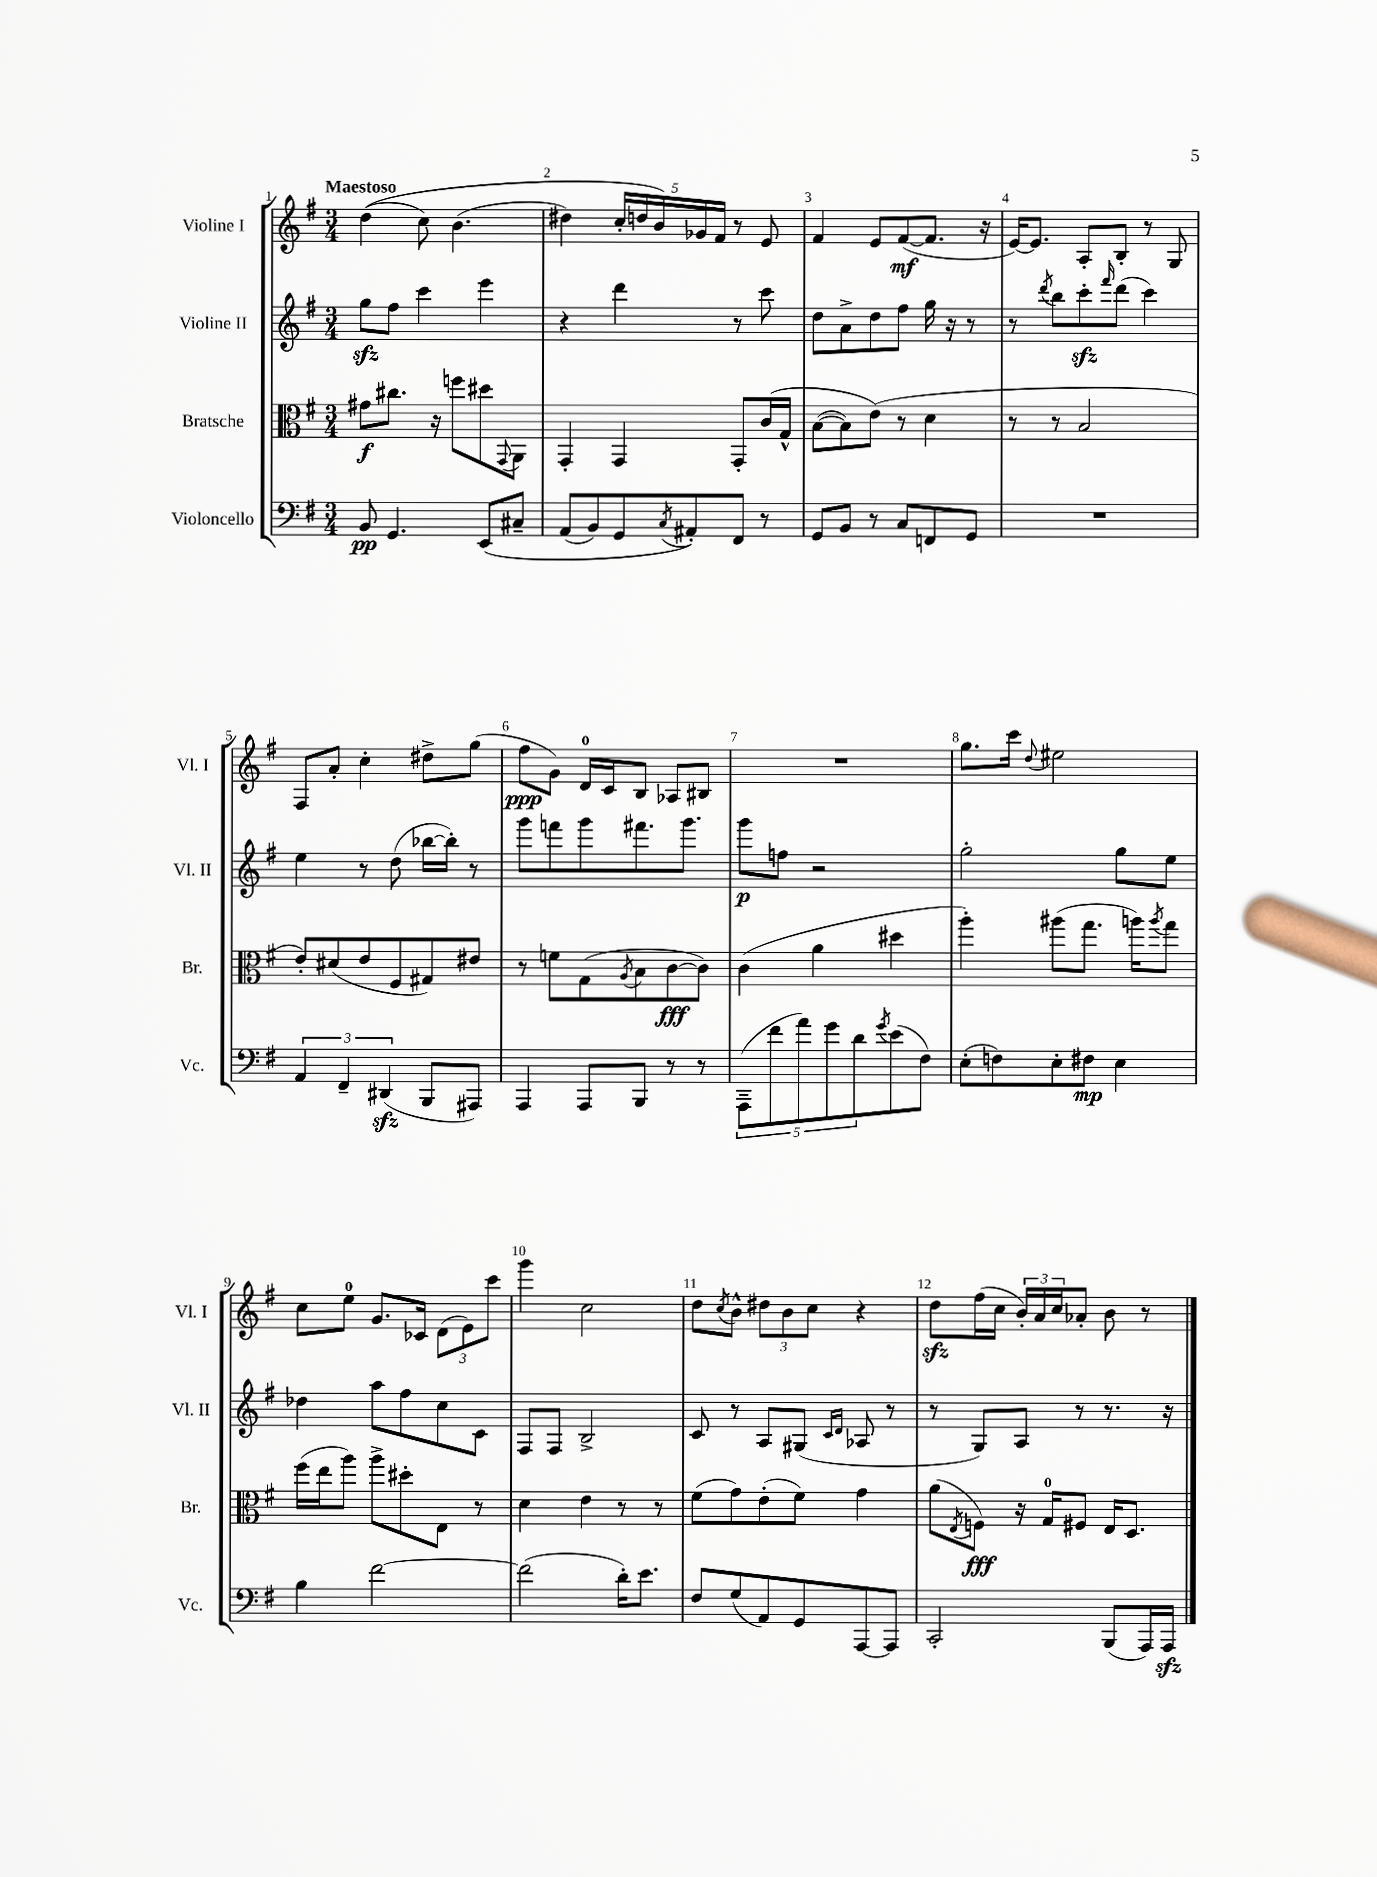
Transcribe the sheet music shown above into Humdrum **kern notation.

**kern	**kern	**kern	**kern
*staff4	*staff3	*staff2	*staff1
*clefF4	*clefC3	*clefG2	*clefG2
*k[f#]	*k[f#]	*k[f#]	*k[f#]
*M3/4	*M3/4	*M3/4	*M3/4
8BB	8g#	8gg	&((4dd
4.GG	8.cc#	8ff#	.
.	.	4ccc	8cc)
.	16r	.	.
.	8ff	.	(4.b
&(8EE	8dd#	4eee	.
.	8qqGG	.	.
8C#~	8AA	.	.
=	=	=	=
(8AA	4GG'	4r	4dd#)
8BB)	.	.	.
8GG	4GG	4ddd	20cc'
.	.	.	20dd
.	.	.	20b&)
8qC	.	.	.
8AA#'&)	.	.	.
.	.	.	20g-
.	.	.	20f#
8FF#	8GG'	8r	8r
8r	&(16c	8ccc	8e
.	16G^^	.	.
=	=	=	=
8GG	([8B	8dd	4f#
8BB	8B])	8a^	.
8r	(8e&)	8dd	8e
8C	8r	8ff#	([8f#
8FF	4d	16gg	8.f#]
.	.	16r	.
8GG	.	8r	.
.	.	.	16r
=	=	=	=
2.r	8r	8r	[16e)
.	.	.	8.e]
.	.	8qddd	.
.	8r	8bb	.
.	2B	8ccc'	8A'
.	.	16qqfff#	.
.	.	(8ddd	8B'
.	.	4ccc)	8r
.	.	.	8G
=	=	=	=
6AA	8e')	4ee	8F#
.	(8d#	.	8a'
6FF#~	.	.	.
.	8e	8r	4cc'
(6DD#	.	.	.
.	8F#	(8dd	.
8BBB	8G#)	[16bb-	8dd#^
.	.	16bb-'])	.
8AAA#)	8e#	8r	(8gg
=	=	=	=
4AAA	8r	8ggg	8ff#
.	8f	8fff	8g)
8AAA	(8G	8ggg	16d
.	.	.	16c
.	8qA	.	.
8BBB	8B	8.fff#	8B
8r	[8c	.	8A-
.	.	8.ggg	.
8r	8c])	.	8B#
=	=	=	=
(10AAA~	(4c	8ggg	2.r
10f#	.	.	.
.	.	8ff	.
10a)	.	.	.
.	4a	2r	.
10g	.	.	.
10d	.	.	.
8qg	.	.	.
(8e	4dd#	.	.
8F#)	.	.	.
=	=	=	=
(8E'	4aa')	2gg'	8.gg
8F)	.	.	.
.	.	.	16ccc
.	.	.	8qqdd
8E'	(8aa#	.	2ee#
8F#	8.gg	.	.
4E	.	8gg	.
.	16aa)	.	.
.	8qaa	.	.
.	8gg	8ee	.
=	=	=	=
4B	(16ff#	4dd-	8cc
.	16ee	.	.
.	8aa)	.	8ee
[2f#	8aa^	8aa	8.g
.	8dd#'	8ff#	.
.	.	.	16c-
.	8E	8cc	(12d
.	.	.	12e)
.	8r	8c	.
.	.	.	12ccc
=	=	=	=
(2f#]	4d	8F#	4ggg
.	.	8F#	.
.	4e	2B^	2cc
16d')	8r	.	.
8.e	.	.	.
.	8r	.	.
=	=	=	=
8F#	(8f#	8c	8dd
.	.	.	8qcc
(8G	8g)	8r	8b^^
8AA)	(8e'	8A	12dd#
.	.	.	12b
8GG	8f#)	(8G#	.
.	.	.	12cc
.	.	16qqc	.
.	.	16qqd	.
[8AAA	4g	8A-	4r
8AAA]	.	8r	.
=	=	=	=
2CC'	(8a	8r	8dd
.	8qE	.	.
.	8F)	8G)	(16ff#
.	.	.	16cc
.	16r	8A	24b')
.	.	.	24a
.	16G	.	.
.	.	.	24cc
.	8F#	8r	8a-'
(8BBB	16E	8.r	8b
.	8.D	.	.
16AAA)	.	.	8r
16AAA	.	16r	.
==	==	==	==
*-	*-	*-	*-
